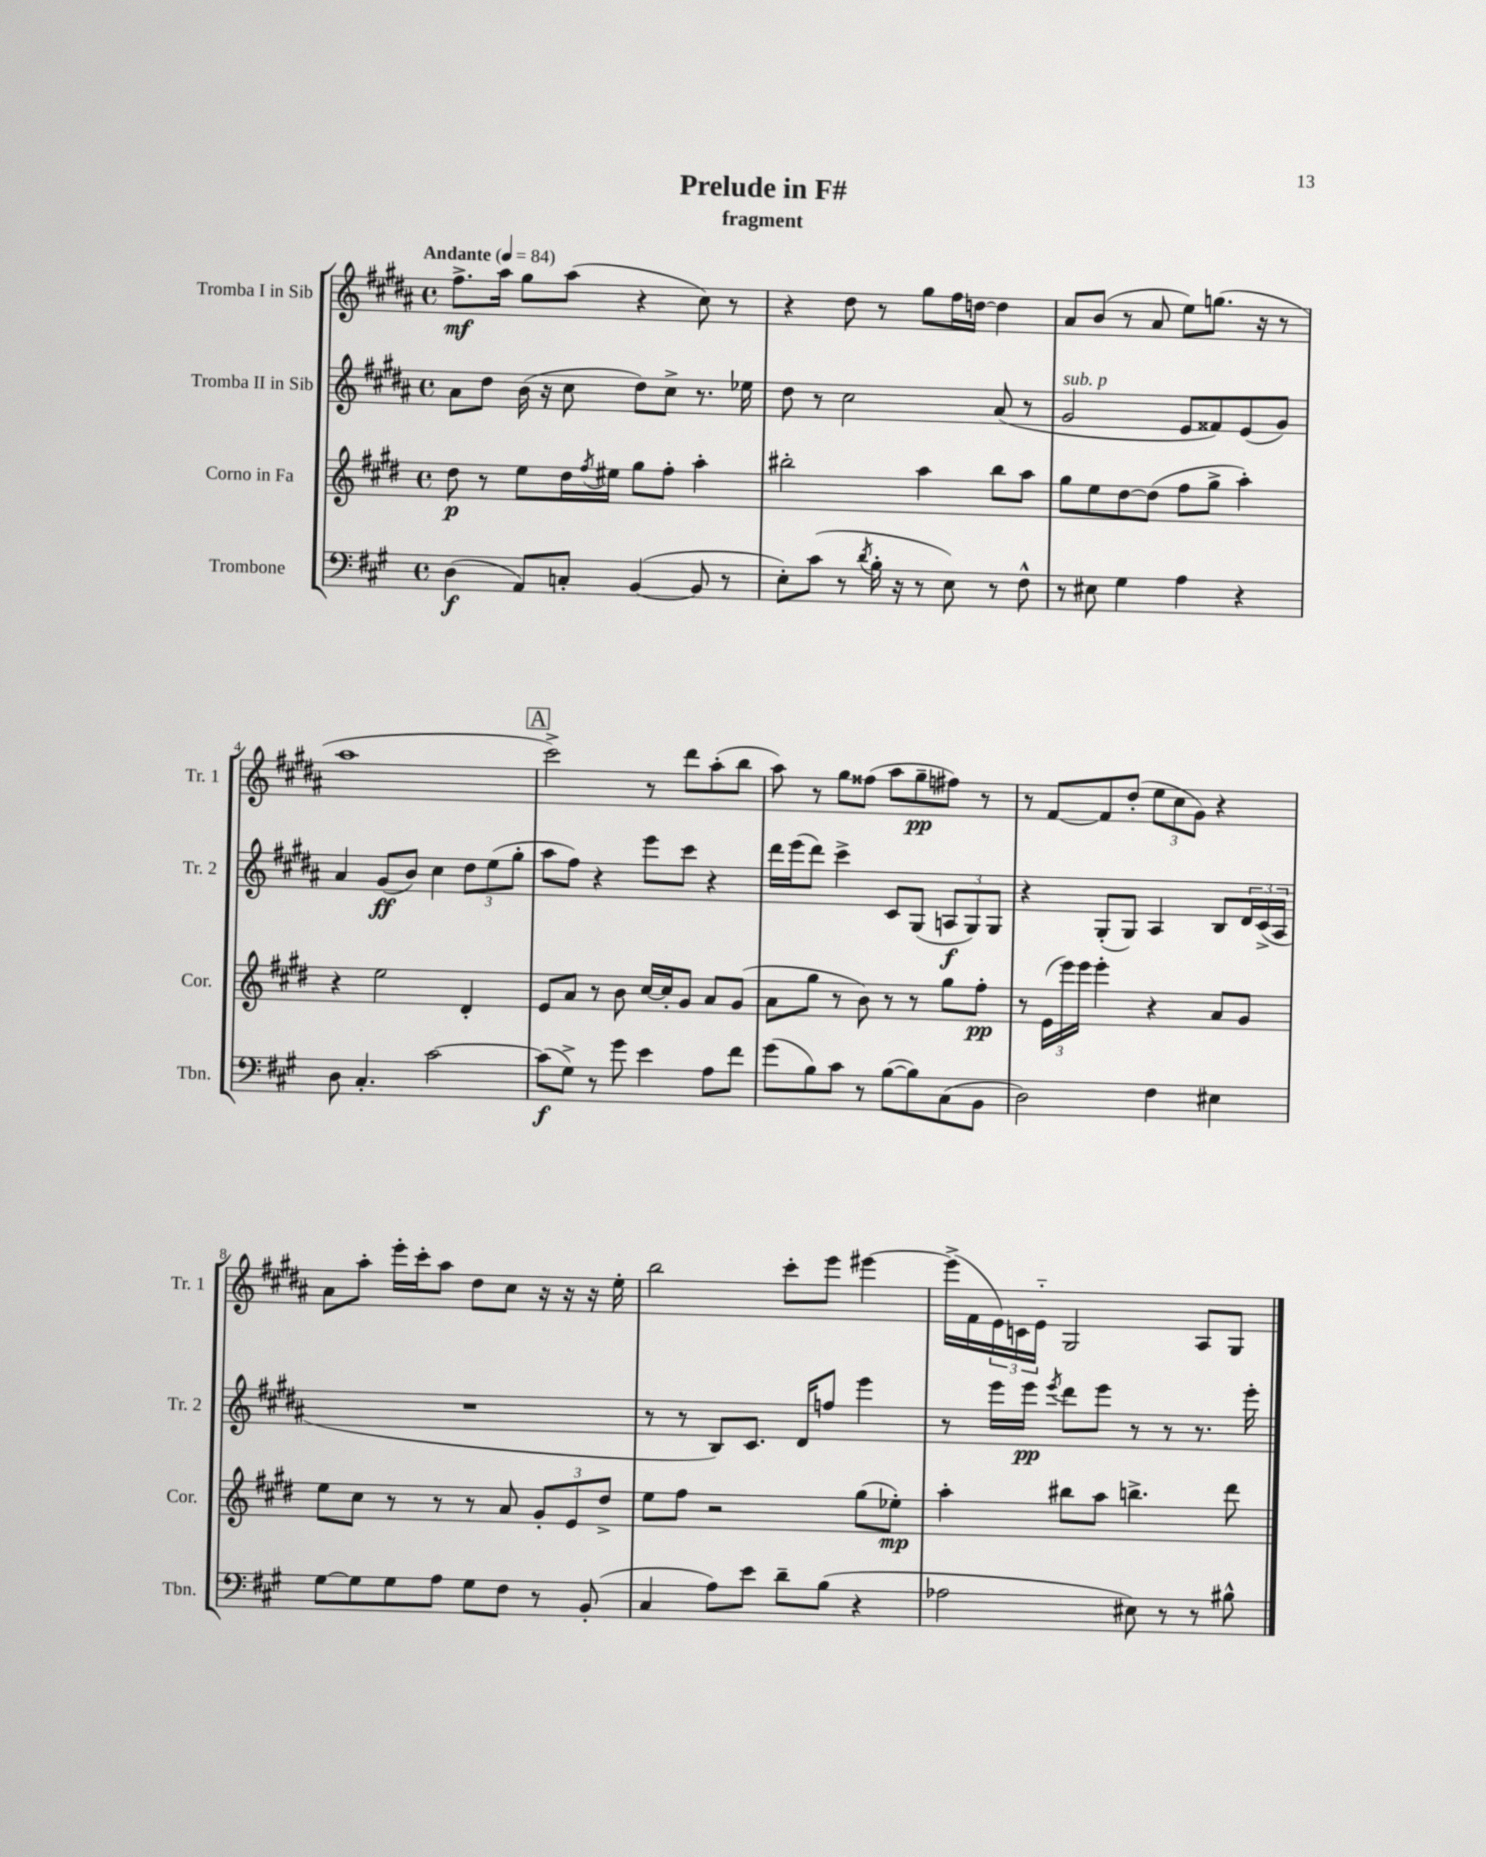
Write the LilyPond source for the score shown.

\header { title = "Prelude in F#" subtitle = "fragment" }
<<
\new StaffGroup <<
\new Staff = "s0" \with { instrumentName = "Tromba I in Sib" shortInstrumentName = "Tr. 1" } {
    \clef treble \key b \major \defaultTimeSignature \time 4/4 \tempo "Andante" 4 = 84
    fis''8.->\mf ais''16 gis''8 ais''8( r4 cis''8) r8 |
    r4 dis''8 r8 gis''8 fis''16 d''16~ d''4 |
    ais'8 b'8( r8 ais'8 e''8) g''8.( r16 r8 |
    ais''1 |
    \mark \markup { \box "A" } cis'''2->) r8 dis'''8 ais''8-.( b''8 |
    ais''8) r8 gis''8 fisis''8( ais''8 gis''8--\pp fis''8) r8 |
    r8 fis'8~ fis'8 dis''8-.( \tuplet 3/2 { e''8 cis''8 gis'8) } r4 |
    ais'8 ais''8-. e'''16-. cis'''16-. ais''8 dis''8 cis''8 r16 r16 r16 e''16-. |
    b''2 cis'''8-. e'''8 eis'''4~ |
    eis'''16->( fis'16 \tuplet 3/2 { e'16) c'16 e'16-_ } gis2 ais8 gis8 \bar "|." |
}
\new Staff = "s1" \with { instrumentName = "Tromba II in Sib" shortInstrumentName = "Tr. 2" } {
    \clef treble \key b \major \defaultTimeSignature \time 4/4
    ais'8 dis''8 b'16( r16 cis''8 dis''8) cis''8-> r8. ees''16 |
    dis''8 r8 cis''2 ais'8( r8 |
    gis'2^\markup { \italic "sub. p" } e'8 fisis'8) e'8( gis'8) |
    ais'4 gis'8\ff( b'8) cis''4 \tuplet 3/2 { dis''8 e''8( gis''8-. } |
    \mark \markup { \box "A" } ais''8 fis''8) r4 e'''8 cis'''8 r4 |
    dis'''16 e'''16( dis'''8) cis'''4-> cis'8 gis8( \tuplet 3/2 { a8\f gis8) gis8 } |
    r4 gis8-.( gis8) ais4 b8 \tuplet 3/2 { dis'16 cis'16->( ais16 } |
    R1 |
    r8 r8 b8) cis'8. dis'16 f''8 e'''4 |
    r8 e'''16 e'''16\pp \acciaccatura { e'''8 } dis'''8 e'''8 r8 r8 r8. e'''16-. \bar "|." |
}
\new Staff = "s2" \with { instrumentName = "Corno in Fa" shortInstrumentName = "Cor." } {
    \clef treble \key e \major \defaultTimeSignature \time 4/4
    dis''8\p r8 e''8 dis''16 \acciaccatura { fis''8 } eis''16 gis''8 fis''8-. a''4-. |
    bis''2-. a''4 bis''8 a''8 |
    gis''8 e''8 dis''8~ dis''8( fis''8 gis''8-> a''4-.) |
    r4 e''2 dis'4-. |
    \mark \markup { \box "A" } e'8 a'8 r8 b'8 cis''16~ cis''16-. gis'8 a'8 gis'8( |
    a'8 gis''8 r8 b'8) r8 r8 gis''8 fis''8-.\pp |
    r8 \tuplet 3/2 { e'16( e'''16) e'''16 } e'''4-. r4 a'8 gis'8 |
    e''8 cis''8 r8 r8 r8 a'8 \tuplet 3/2 { gis'8-. e'8 dis''8-> } |
    e''8 fis''8 r2 gis''8( ees''8-.\mp) |
    a''4-. bis''8 a''8 b''4.-> dis'''8 \bar "|." |
}
\new Staff = "s3" \with { instrumentName = "Trombone" shortInstrumentName = "Tbn." } {
    \clef bass \key a \major \defaultTimeSignature \time 4/4
    d4\f( a,8) c8-. b,4~( b,8 r8 |
    e8-.) cis'8( r8 \acciaccatura { d'8 } b16-. r16 r8 e8) r8 fis8-^ |
    r8 eis8 gis4 a4 r4 |
    d8 cis4.-. cis'2~ |
    \mark \markup { \box "A" } cis'8\f( gis8->) r8 gis'8 e'4 a8 fis'8 |
    gis'8( b8) cis'8 r8 b8~( b8) cis8( b,8 |
    d2) fis4 eis4 |
    gis8~ gis8 gis8 a8 gis8 fis8 r8 b,8-.( |
    cis4 a8) e'8 d'8-- b8( r4 |
    aes2 eis8) r8 r8 bis8-^ \bar "|." |
}
>>
>>
